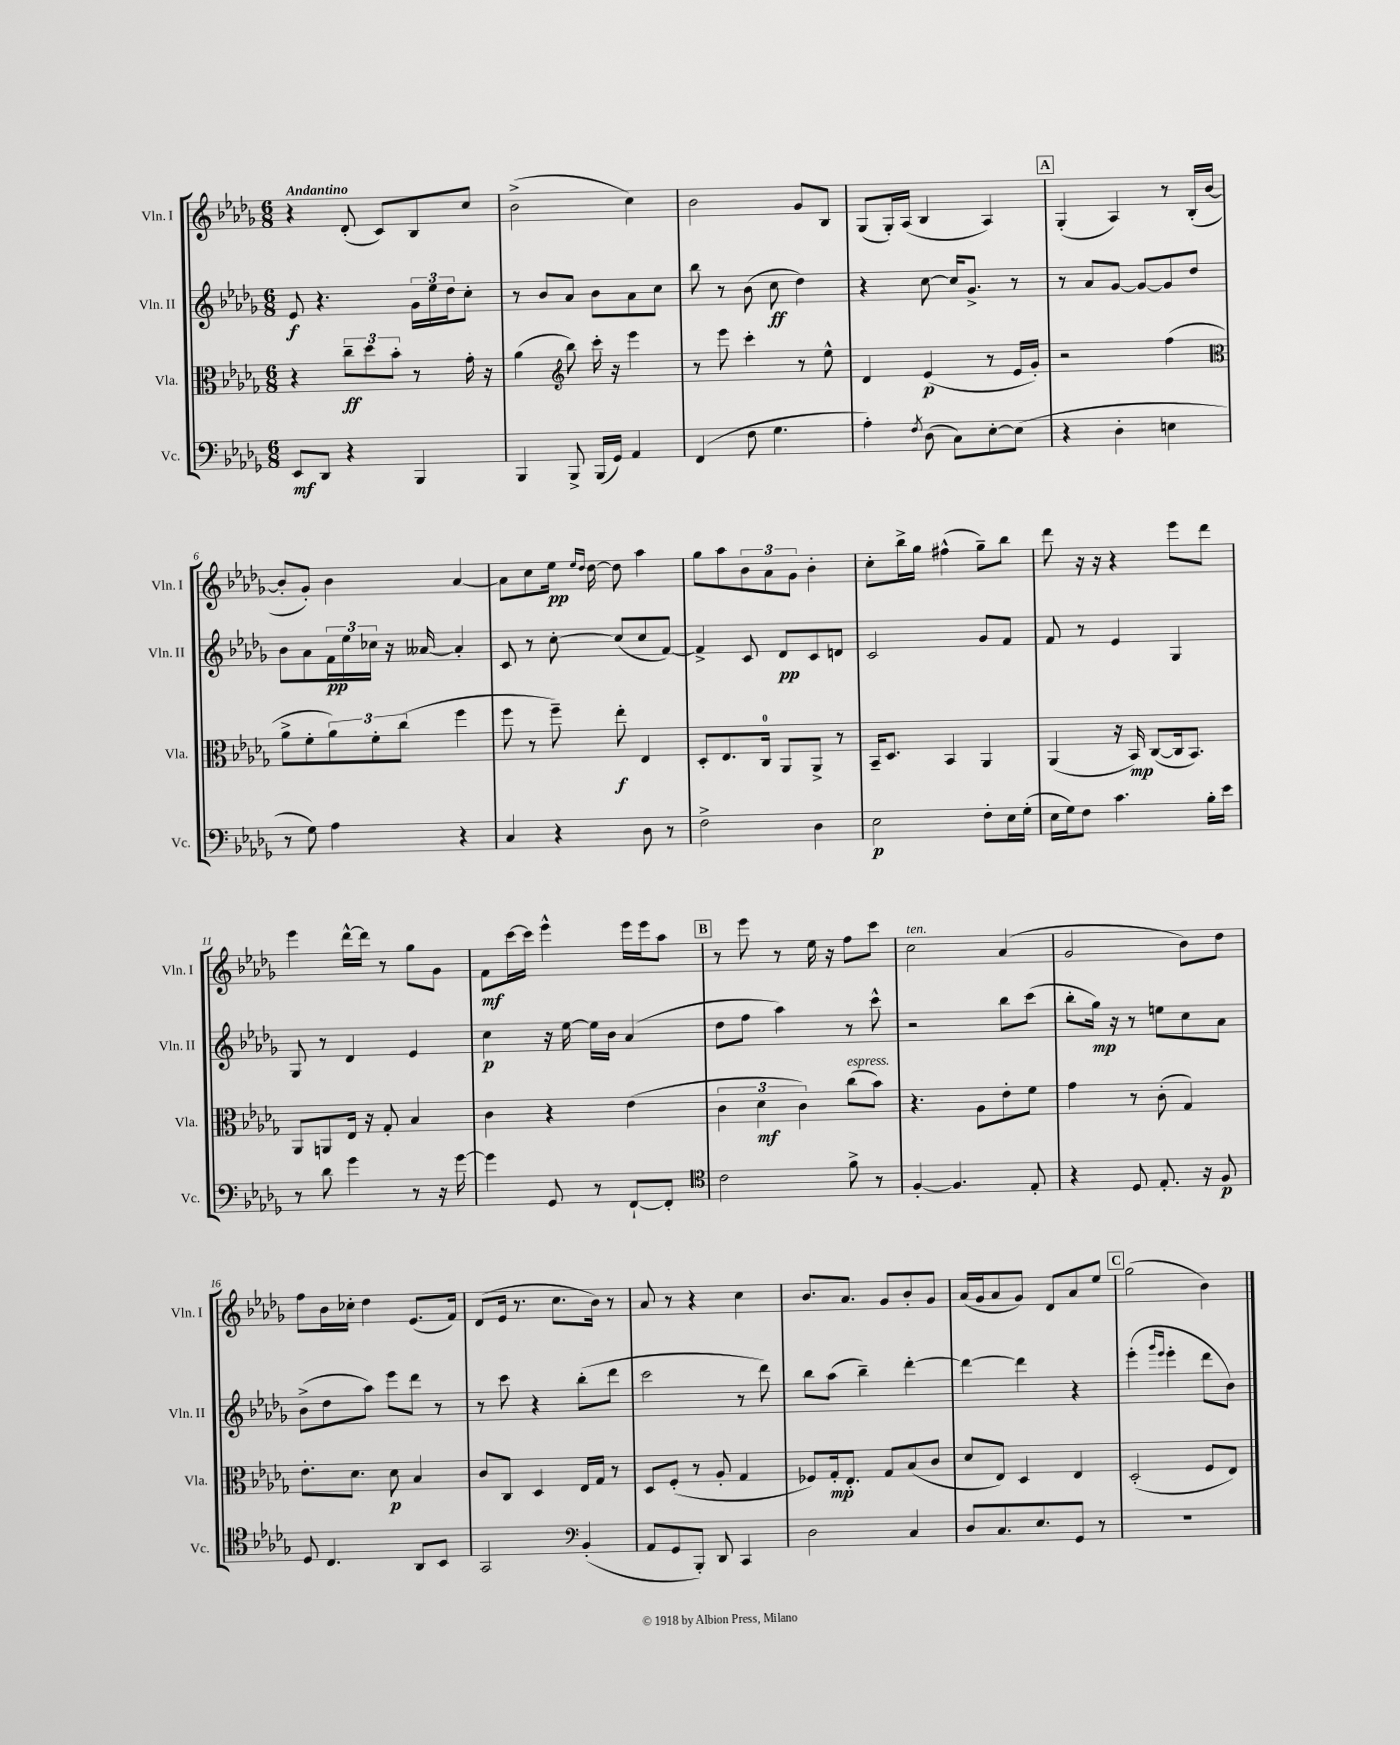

**kern	**dynam	**kern	**dynam	**kern	**dynam	**kern	**dynam
*part4	*part4	*part3	*part3	*part2	*part2	*part1	*part1
*staff4	*staff4	*staff3	*staff3	*staff2	*staff2	*staff1	*staff1
*I"Vc.	*	*I"Vla.	*	*I"Vln. II	*	*I"Vln. I	*
*I'Vc.	*	*I'Vla.	*	*I'Vln. II	*	*I'Vln. I	*
*clefF4	*	*clefC3	*	*clefG2	*	*clefG2	*
*k[b-e-a-d-g-]	*	*k[b-e-a-d-g-]	*	*k[b-e-a-d-g-]	*	*k[b-e-a-d-g-]	*
*M6/8	*	*M6/8	*	*M6/8	*	*M6/8	*
=1	=1	=1	=1	=1	=1	=1	=1
!	!	!	!	!	!	!LO:TX:a:B:t=Andantino	!
8EE-/L	mf	4r	.	8e-/	f	4r	.
8DD-/J	.	.	.	4.r	.	.	.
4r	.	12cc~\L	ff	.	.	(8d-'/	.
.	.	12dd-\	.	.	.	.	.
.	.	.	.	.	.	8c/L)	.
.	.	12b-'\J	.	.	.	.	.
4BBB-/	.	8r	.	24g-\LL	.	8B-/	.
.	.	.	.	24ee-\	.	.	.
.	.	.	.	24dd-\J	.	.	.
.	.	16g-'\	.	8cc'\J	.	8cc/J	.
.	.	16r	.	.	.	.	.
=2	=2	=2	=2	=2	=2	=2	=2
4BBB-/	.	(4a-\	.	8r	.	(2b-^\	.
.	.	.	.	8b-/L	.	.	.
*	*	*clefG2	*	*	*	*	*
8BBB-^/	.	8bb-\)	.	8a-/J	.	.	.
(16BBB-/LL	.	16ccc'\	.	8b-\L	.	.	.
16GG-/JJ)	.	16r	.	.	.	.	.
4AA-/	.	4eee-\	.	8a-\	.	4cc\)	.
.	.	.	.	8cc\J	.	.	.
=3	=3	=3	=3	=3	=3	=3	=3
(4FF/	.	8r	.	8bb-\	.	2b-\	.
.	.	8eee-\	.	8r	.	.	.
8F\	.	4ccc'\	.	(8b-\	.	.	.
4.G-\	.	.	.	8cc\	ff	.	.
.	.	8r	.	4dd-\)	.	8g-/L	.
.	.	8ee-^^\	.	.	.	8B-/J	.
=4	=4	=4	=4	=4	=4	=4	=4
4A-'\)	.	4d-/	.	4r	.	(8G-/L	.
.	.	.	.	.	.	16G-'/L)	.
.	.	.	.	.	.	(16A-/JJ	.
8qF/	.	.	.	.	.	.	.
(8D-\	.	(4e-/	p	[8cc\	.	4B-/	.
8C\L)	.	.	.	16cc/KL]	.	.	.
.	.	.	.	8.g-^/J	.	.	.
[8E-'\	.	8r	.	.	.	4A-/)	.
(8E-\J]	.	16e-/LL	.	8r	.	.	.
.	.	16g-'/JJ)	.	.	.	.	.
!!LO:REH:place=s1:t=A
=5	=5	=5	=5	=5	=5	=5	=5
4r	.	2r	.	8r	.	(4G-'/	.
.	.	.	.	8a-/L	.	.	.
4D-'\	.	.	.	[8g-/J	.	4A-/)	.
.	.	.	.	8g-/L_	.	.	.
4En\	.	(4ff\	.	8g-/]	.	8r	.
.	.	.	.	8dd-/J	.	(16B-'/LL	.
.	.	.	.	.	.	[16b-/JJ	.
!!LO:LB:g=z
=6	=6	=6	=6	=6	=6	=6	=6
*	*	*clefC3	*	*	*	*	*
8r	.	8a-^\L	.	8b-\L	.	8b-'/L]	.
8G-\)	.	8f'\	.	8a-\	.	8g-'/J)	.
4A-\	.	12a-\)	.	24f\L	pp	4b-\	.
.	.	.	.	24ee-\	.	.	.
.	.	12f'\	.	24cc-X\JJ	.	.	.
.	.	.	.	16r	.	.	.
.	.	(12cc\J	.	.	.	.	.
.	.	.	.	[16a--X/	.	.	.
4r	.	4ff\	.	4a--'/]	.	[4a-/	.
=7	=7	=7	=7	=7	=7	=7	=7
4C/	.	8ff\	.	8c/	.	8a-\L]	.
.	.	8r	.	8r	.	8cc\	.
4r	.	8ff~\)	.	[8cc'\	.	16ee-\Jk	pp
.	.	.	.	.	.	16qqee-/LL	.
.	.	.	.	.	.	16qqdd-/JJ	.
.	.	.	.	.	.	[16dd-\	.
.	.	8ee-'\	f	(8cc/L]	.	8dd-\]	.
8D-\	.	4E-/	.	8cc/	.	4aa-\	.
8r	.	.	.	[8f/J)	.	.	.
=8	=8	=8	=8	=8	=8	=8	=8
2F^\	.	8D-'/L	.	4f^/]	.	8gg-\L	.
.	.	8.E-/	.	.	.	8aa-\	.
.	.	.	.	8c/	.	12b-\	.
.	.	16C/Jk	.	.	.	.	.
.	.	.	.	.	.	12a-\	.
.	.	8AA-/L	.	8d-/L	pp	.	.
.	.	.	.	.	.	12g-\J	.
4D-\	.	8AA-^/J	.	8c/	.	4b-'\	.
.	.	8r	.	8dn/J	.	.	.
=9	=9	=9	=9	=9	=9	=9	=9
2E-\	p	16BB-~/KL	.	2c/	.	8cc'\L	.
.	.	8.D-/J	.	.	.	.	.
.	.	.	.	.	.	16bb-^\L	.
.	.	.	.	.	.	16gg-\JJ	.
.	.	4BB-/	.	.	.	(4ff#X^^\	.
8F'\L	.	4AA-/	.	8g-/L	.	8gg-~\L)	.
16E-\L	.	.	.	8f/J	.	8bb-\J	.
(16G-'\JJ	.	.	.	.	.	.	.
=10	=10	=10	=10	=10	=10	=10	=10
16E-\LL	.	(4AA-/	.	8f/	.	8ddd-\	.
16G-\J)	.	.	.	.	.	.	.
8F\J	.	.	.	8r	.	16r	.
.	.	.	.	.	.	16r	.
4.c\	.	16r	.	4e-/	.	4r	.
.	.	16BB-/)	mp	.	.	.	.
.	.	([8C/L	.	.	.	.	.
.	.	16C/k]	.	4G-/	.	8eee-\L	.
.	.	8.BB-/J)	.	.	.	.	.
16B-'\LL	.	.	.	.	.	8ddd-\J	.
16e-\JJ	.	.	.	.	.	.	.
!!LO:LB:g=z
=11	=11	=11	=11	=11	=11	=11	=11
8r	.	8AA-/L	.	8G-/	.	4eee-\	.
8d-\	.	8AAn/	.	8r	.	.	.
4g-\	.	16E-/Jk	.	4d-/	.	[16ddd-^^\LL	.
.	.	16r	.	.	.	16ddd-\JJ]	.
.	.	8G-'/	.	.	.	8r	.
8r	.	4B-/	.	4e-/	.	8gg-\L	.
16r	.	.	.	.	.	8g-\J	.
[16g-\	.	.	.	.	.	.	.
=12	=12	=12	=12	=12	=12	=12	=12
4g-\]	.	4c\	.	4cc\	p	8f\L	mf
.	.	.	.	.	.	[16ccc\L	.
.	.	.	.	.	.	16ccc\JJ]	.
8GG-/	.	4r	.	16r	.	4eee-^^\	.
.	.	.	.	[16ee-\	.	.	.
8r	.	.	.	16ee-\LL]	.	.	.
.	.	.	.	16b-\JJ	.	.	.
[8FF`/L	.	(4e-\	.	(4a-/	.	16eee-\LL	.
.	.	.	.	.	.	16eee-\J	.
8FF'/J]	.	.	.	.	.	8aa-\J	.
!!LO:REH:place=s1:t=B
=13	=13	=13	=13	=13	=13	=13	=13
*clefC4	*	*	*	*	*	*	*
2c\	.	6c\	.	8dd-\L	.	8r	.
.	.	.	.	8ff\J	.	8eee-\	.
.	.	6d-\	mf	.	.	.	.
.	.	.	.	4aa-\)	.	8r	.
.	.	6c\)	.	.	.	.	.
.	.	.	.	.	.	16ee-\	.
.	.	.	.	.	.	16r	.
!	!	!LO:TX:a:i:t=espress.	!	!	!	!	!
8f^\	.	(8cc\L	.	8r	.	8ff\L	.
8r	.	8b-\J)	.	8ccc^^\	.	8ccc\J	.
=14	=14	=14	=14	=14	=14	=14	=14
!	!	!	!	!	!	!LO:TX:a:i:t=ten.	!
[4F'/	.	4.r	.	2r	.	2cc\	.
4.F/]	.	.	.	.	.	.	.
.	.	8A-\L	.	.	.	.	.
.	.	8e-'\	.	8bb-\L	.	(4a-/	.
8E-'/	.	8f\J	.	(8ccc\J	.	.	.
=15	=15	=15	=15	=15	=15	=15	=15
4r	.	4g-\	.	8bb-'\L	.	2g-/	.
.	.	.	.	16gg-\Jk)	mp	.	.
.	.	.	.	16r	.	.	.
8D-/	.	8r	.	8r	.	.	.
8.E-'/	.	(8c'\	.	8een\L	.	.	.
.	.	4G-/)	.	8cc\	.	8b-\L)	.
16r	.	.	.	.	.	.	.
8F/	p	.	.	8a-\J	.	8dd-\J	.
!!LO:LB:g=z
=16	=16	=16	=16	=16	=16	=16	=16
8D-/	.	8.e-'\L	.	(8b-^\L	.	8ff\L	.
4.C/	.	.	.	8dd-\	.	16b-\L	.
.	.	8.d-\J	.	.	.	16cc-X'\JJ	.
.	.	.	.	8aa-\J)	.	4dd-\	.
.	.	8d-\	p	8eee-\L	.	.	.
8AA-/L	.	4B-/	.	8ddd-\J	.	(8.e-/L	.
8BB-/J	.	.	.	8r	.	.	.
.	.	.	.	.	.	16f/Jk)	.
=17	=17	=17	=17	=17	=17	=17	=17
2GG-/	.	8c/L	.	8r	.	(8d-/L	.
.	.	8C/J	.	8ccc\	.	16e-/Jk	.
.	.	.	.	.	.	8.r	.
.	.	4D-/	.	4r	.	.	.
.	.	.	.	.	.	8.cc\L	.
*clefF4	*	*	*	*	*	*	*
(4BB-'/	.	16E-/LL	.	(8bb-'\L	.	.	.
.	.	16G-/JJ	.	.	.	16b-\Jk)	.
.	.	8r	.	8ddd-\J	.	8r	.
=18	=18	=18	=18	=18	=18	=18	=18
8AA-/L	.	8D-/L	.	2ccc\	.	8a-/	.
8GG-/	.	(8F'/J	.	.	.	8r	.
8BBB-'/J)	.	8r	.	.	.	4r	.
8DD-/	.	8A-'/	.	.	.	.	.
4CC/	.	4G-/	.	8r	.	4cc\	.
.	.	.	.	8ddd-\)	.	.	.
=19	=19	=19	=19	=19	=19	=19	=19
2D-\	.	8F-X/L)	.	8bb-\L	.	8.b-/L	.
.	.	16G-'/k	mp	(8aa-\J	.	.	.
.	.	8.E-'/J	.	.	.	8.a-/J	.
.	.	.	.	4bb-~\)	.	.	.
.	.	8G-/L	.	.	.	8g-/L	.
4C/	.	(8B-/	.	[4ddd-'\	.	8b-'/	.
.	.	8c/J	.	.	.	8g-/J	.
=20	=20	=20	=20	=20	=20	=20	=20
8D-/L	.	8d-/L	.	4ddd-\_	.	(16a-/LL	.
.	.	.	.	.	.	16g-/J	.
8.C/	.	8E-/J)	.	.	.	8a-/	.
.	.	4D-/	.	4ddd-\]	.	8g-/J)	.
8.E-/	.	.	.	.	.	.	.
.	.	.	.	.	.	8d-/L	.
8GG-/J	.	4E-/	.	4r	.	8a-/	.
8r	.	.	.	.	.	8ee-/J	.
!!LO:REH:place=s1:t=C
=21	=21	=21	=21	=21	=21	=21	=21
2.r	.	(2D-'/	.	(4eee-'\	.	(2gg-\	.
.	.	.	.	16qqggg-/LL	.	.	.
.	.	.	.	16qqeee-/JJ	.	.	.
.	.	.	.	4eee-'\	.	.	.
.	.	8F/L	.	8ddd-\L	.	4b-\)	.
.	.	8E-/J)	.	8b-\J)	.	.	.
==	==	==	==	==	==	==	==
*-	*-	*-	*-	*-	*-	*-	*-
